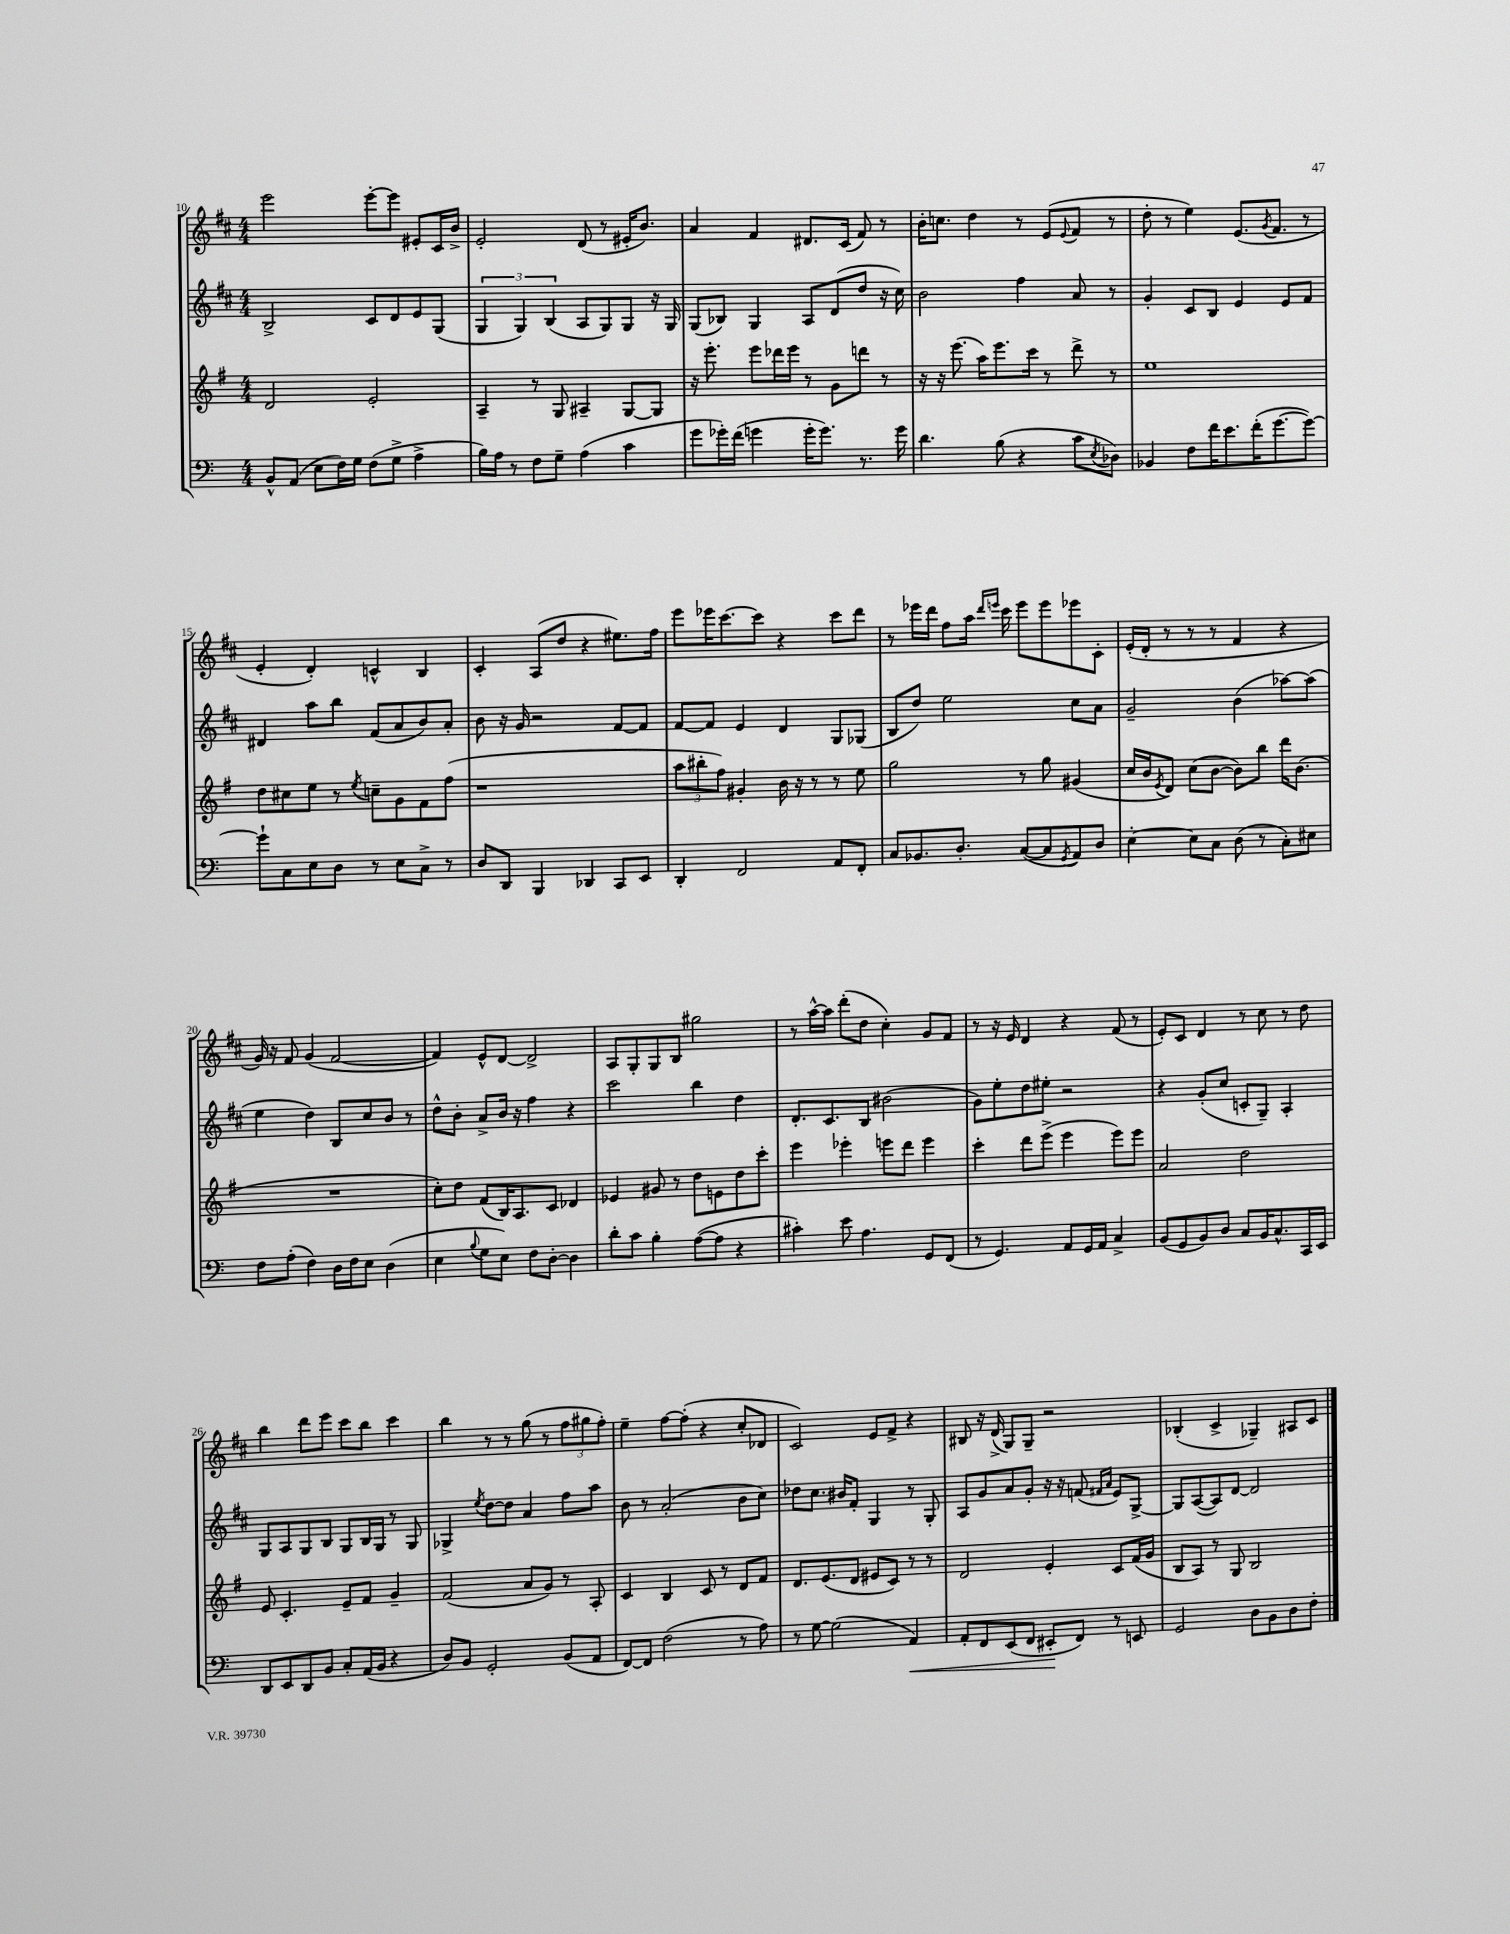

**kern	**dynam	**kern	**kern	**kern
*part4	*part4	*part3	*part2	*part1
*staff4	*staff4	*staff3	*staff2	*staff1
*clefF4	*	*clefG2	*clefG2	*clefG2
*k[]	*	*k[f#]	*k[f#c#]	*k[f#c#]
*M4/4	*	*M4/4	*M4/4	*M4/4
=10	=10	=10	=10	=10
8BB^^/L	.	2d/	2B^/	2eee\
(8AA/J	.	.	.	.
8E\L	.	.	.	.
16F\L)	.	.	.	.
16G\JJ	.	.	.	.
(8F\L	.	2e'/	8c#/L	[8eee'\L
8G^\J	.	.	8d/	8eee\J]
4A^\	.	.	8e/	8e#X'/L
.	.	.	(8G/J	16c#/L
.	.	.	.	16b^/JJ
=11	=11	=11	=11	=11
16B\LL)	.	4A~/	6G/	2e'/
16A\JJ	.	.	.	.
8r	.	.	.	.
.	.	.	6G/)	.
8F\L	.	8r	.	.
.	.	.	(6B/	.
8G~\J	.	8G/	.	.
(4A\	.	4A#X~/	8A/L	(8d/
.	.	.	8G/)	8r
4c\	.	[8G/L	8G/J	16e#X'/KL
.	.	.	.	8.b/J)
.	.	8G/J]	16r	.
.	.	.	16G/	.
=12	=12	=12	=12	=12
8g\L	.	16r	(8G/L	4a/
.	.	8.eee'\	.	.
16g-X'\L)	.	.	8B-X/J)	.
(16f\JJ	.	.	.	.
4gn\	.	8eee\L	4G/	4f#/
.	.	16ddd-X\L	.	.
.	.	16eee\JJ	.	.
16g'\KL	.	8r	8A/L	8.d#X/L
8.g\J)	.	.	.	.
.	.	8g\L	(8d/	.
.	.	.	.	(16c#/Jk
8.r	.	8dddn\J	8dd/J	8f#/)
.	.	8r	16r	8r
16g\	.	.	16cc#\)	.
=13	=13	=13	=13	=13
4.d\	.	16r	2b\	16b'\KL
.	.	16r	.	8.ccn\J
.	.	(8.eee\	.	.
.	.	.	.	4dd\
.	.	16aa\KL)	.	.
(8B\	.	8.eee\	.	.
4r	.	.	4ff#\	8r
.	.	16ccc\Jk	.	.
.	.	8r	.	(8e/L
.	.	.	.	8qqe/
8c\L	.	8ddd^\	8a/	8f#/J
8qE/	.	.	.	.
8D-X\J)	.	8r	8r	8r
=14	=14	=14	=14	=14
4BB-X/	.	1ee	4g'/	8dd'\
.	.	.	.	8r
8F\L	.	.	8c#/L	4ee\)
16f\K	.	.	8B/J	.
8.e\	.	.	.	.
.	.	.	4e/	(8.e/L
(16f'\K	.	.	.	.
.	.	.	.	8qg/
[8.g\	.	.	.	8.f#/J
.	.	.	8e/L	.
8g\J_)	.	.	8f#/J	8r
!!LO:LB:g=z
=15	=15	=15	=15	=15
8g`\L]	.	8dd\L	4d#X/	4e'/
8C\	.	8cc#X\	.	.
8E\	.	8ee\J	8aa\L	4d'/)
8D\J	.	8r	8bb\J	.
.	.	8qee/	.	.
8r	.	8ccn~\L	(8f#/L	4cn^^/
8E\L	.	8g\	8a/	.
8C^\J	.	8f#\	8b/)	4B/
8r	.	(8ff#\J	8a'/J	.
=16	=16	=16	=16	=16
8D/L	.	1r	8b\	4c#'/
8DD/J	.	.	16r	.
.	.	.	16g/	.
4BBB/	.	.	2r	(8A/L
.	.	.	.	8dd/J
4DD-X/	.	.	.	4r
8CC/L	.	.	[8f#/L	8.ee#X\L)
8EE/J	.	.	8f#/J]	.
.	.	.	.	16ff#\Jk
=17	=17	=17	=17	=17
4DD'/	.	12aa\L	[8f#/L	8eee\L
.	.	12bb#X'\	.	.
.	.	.	8f#/J]	16eee-X\K
.	.	12ff#\J)	.	.
.	.	.	.	[8.ccc#\
2FF/	.	4g#X'/	4e/	.
.	.	.	.	8ccc#\J]
.	.	16b\	4d/	4r
.	.	16r	.	.
.	.	8r	.	.
8AA/L	.	8r	8G/L	8ccc#\L
8FF'/J	.	8ee\	(8G-X/J	8ddd\J
=18	=18	=18	=18	=18
8C/L	.	2gg\	8B/L	8r
8.BB-X/	.	.	8dd/J)	16eee-X\LL
.	.	.	.	16ddd\JJ
.	.	.	2ee\	8ff#\L
8.D'/J	.	.	.	.
.	.	.	.	16aa\Jk
.	.	.	.	16qqddd/LL
.	.	.	.	16qqeeen/JJ
.	.	.	.	16ccc#\
([8C/L	.	8r	.	8eee\L
8C/]	.	8gg\	.	8eee\
8qGG/	.	.	.	.
8AA/)	.	(4g#X/	8cc#\L	8eee-X\
8D/J	.	.	8a\J	8c#'\J
=19	=19	=19	=19	=19
[4E'\	.	16cc/LL	2g~/	(16e'/LL
.	.	16b/J	.	16d'/JJ
.	.	8qe/	.	.
.	.	8d/J)	.	8r
8E\L]	.	(8cc\L	.	8r
8C\J	.	[8b\J	.	8r
(8D\	.	8b\L])	(4b\	4f#/
8r	.	8bb\J	.	.
8C'\L)	.	16ddd\KL	[8aa-X\L)	4r
.	.	(8.b\J	.	.
8E#X\J	.	.	(8aa-\J]	.
!!LO:LB:g=z
=20	=20	=20	=20	=20
8F\L	.	1r	4ee\	16g/)
.	.	.	.	16r
(8A'\J	.	.	.	8f#/
4F\)	.	.	4dd\)	(4g/
16D\LL	.	.	8B/L	[2f#/
16F\J	.	.	.	.
8E\J	.	.	8cc#/	.
(4D\	.	.	8b/J	.
.	.	.	8r	.
=21	=21	=21	=21	=21
4E\	.	8cc'\L)	8dd^^\L	4f#/])
.	.	8dd\J	8b'\J	.
8qqB/	.	.	.	.
8G\L	.	(8f#/L	8a^/L	8e^^/L
8E\J)	.	16B/K)	16b/Jk	[8d/J
.	.	8.A/	16r	.
8F\L	.	.	4ff#\	2d^/]
[8D'\J	.	8c/J	.	.
4D\]	.	4d-X/	4r	.
=22	=22	=22	=22	=22
8d'\L	.	4e-X/	2ccc#\	8A/L
8c\J	.	.	.	8G'/
4B'\	.	8g#X/	.	8G/
.	.	8r	.	8B/J
([8A\L	.	8dd\L	4bb\	2gg#X\
8A\J]	.	8en\	.	.
4r	.	8dd\	4dd\	.
.	.	8ccc'\J	.	.
=23	=23	=23	=23	=23
4c#X'\)	.	4eee\	8.d'/L	8r
.	.	.	.	[16aa^^\LL
.	.	.	8.c#/	16aa\JJ]
8e\	.	4eee-X'\	.	(8ddd'\L
4.A\	.	.	8B/J	8dd\J
.	.	8eeen\L	(2b#X\	4cc#'\)
.	.	8ddd\J	.	.
8GG/L	.	4eee\	.	8g/L
(8FF/J	.	.	.	8f#/J
=24	=24	=24	=24	=24
8r	.	4ccc'\	8g\L)	8r
4.GG/)	.	.	8ee'\	16r
.	.	.	.	16e/
.	.	8ddd\L	8dd\	4d/
.	.	(8eee^\J	8ee#X'\J	.
8AA/L	.	4eee\	2r	4r
16GG/L	.	.	.	.
16AA/JJ	.	.	.	.
4C^/	.	8eee\L)	.	(8f#/
.	.	8eee\J	.	8r
=25	=25	=25	=25	=25
(8BB/L	.	2a/	4r	8e'/L)
8GG/	.	.	.	8c#/J
8BB/)	.	.	(8g'/L	4d/
8D/J	.	.	8cc#/J	.
8C/L	.	2dd\	8cn'/L	8r
16BB/K	.	.	8G~/J)	8cc#\
8.C^^/	.	.	.	.
.	.	.	4A'/	8r
16CC/L	.	.	.	8dd\
16EE/JJ	.	.	.	.
!!LO:LB:g=z
=26	=26	=26	=26	=26
8DD/L	.	8e/	8G/L	4bb\
8EE/	.	4.c'/	8A/	.
8DD/	.	.	8G/	8ddd\L
8BB/J	.	.	8B/J	8eee\J
8C'/L	.	8e~/L	8G/L	8ccc#\L
(16AA/L	.	8f#/J	16B/L	8bb\J
16BB/JJ	.	.	16G/JJ	.
4r	.	4g~/	8r	4ccc#\
.	.	.	8G/	.
=27	=27	=27	=27	=27
8D/L)	.	(2f#/	4G-X^/	4bb\
8BB/J	.	.	.	.
.	.	.	8qee/	.
2GG'/	.	.	[8dd\L	8r
.	.	.	8dd\J]	8r
.	.	8a/L	4a/	(8gg\
.	.	8g/J)	.	8r
(8BB/L	.	8r	8ff#\L	12ff#\L
.	.	.	.	12gg#X\
8AA/J	.	8A'/	8aa\J	.
.	.	.	.	12ff#'\J)
=28	=28	=28	=28	=28
[8FF/L)	.	4c/	8b\	4ee~\
8FF/J]	.	.	8r	.
(2F\	.	4B/	(2a'/	[8ff#\L
.	.	.	.	(8ff#'\J]
.	.	8c/	.	4r
.	.	8r	.	.
8r	.	8d/L	8b\L	8cc#'/L
8A\)	.	8f#/J	8cc#\J)	8d-X/J
=29	=29	=29	=29	=29
8r	.	8.d/L	8dd-X\L	2c#/)
[8G\	.	.	8.cc#\J	.
.	.	(8.e/	.	.
(2G\]	.	.	.	.
.	.	.	16b#X/KL	.
.	.	8d/J	8f#'/J	.
.	.	8e#X/L	4G/	8e/L
.	.	8c/J)	.	8f#^/J
!	!LO:HP:b	!	!	!
4AA/)	<	8r	8r	4r
.	.	8r	8G'/	.
=30	=30	=30	=30	=30
8AA'/L	.	2d/	8A/L	8B#X/
8FF/	.	.	8g/	16r
.	.	.	.	(16d^/
(8EE/	.	.	8a/	8G/L)
8FF/J	.	.	8g'/J	8G~/J
8EE#X'/L	.	4e'/	16r	2r
.	.	.	16r	.
8FF/J)	[	.	(8fn/	.
.	.	.	16qqf#X/LL	.
.	.	.	16qqa/JJ	.
8r	.	8c/L	8e/L)	.
8EEn/	.	(16f#/L	[8G^/J	.
.	.	16g/JJ	.	.
=31	=31	=31	=31	=31
2GG/	.	8B/L	8G/L]	(4B-X'/
.	.	8A/J)	([8A/	.
.	.	8r	8A/])	4c#^/
.	.	8G/	[8d/J	.
8D\L	.	2B/	2d/]	4G-X~/)
8BB\	.	.	.	.
8D\	.	.	.	8A#X/L
8F'\J	.	.	.	8c#/J
==	==	==	==	==
*-	*-	*-	*-	*-
